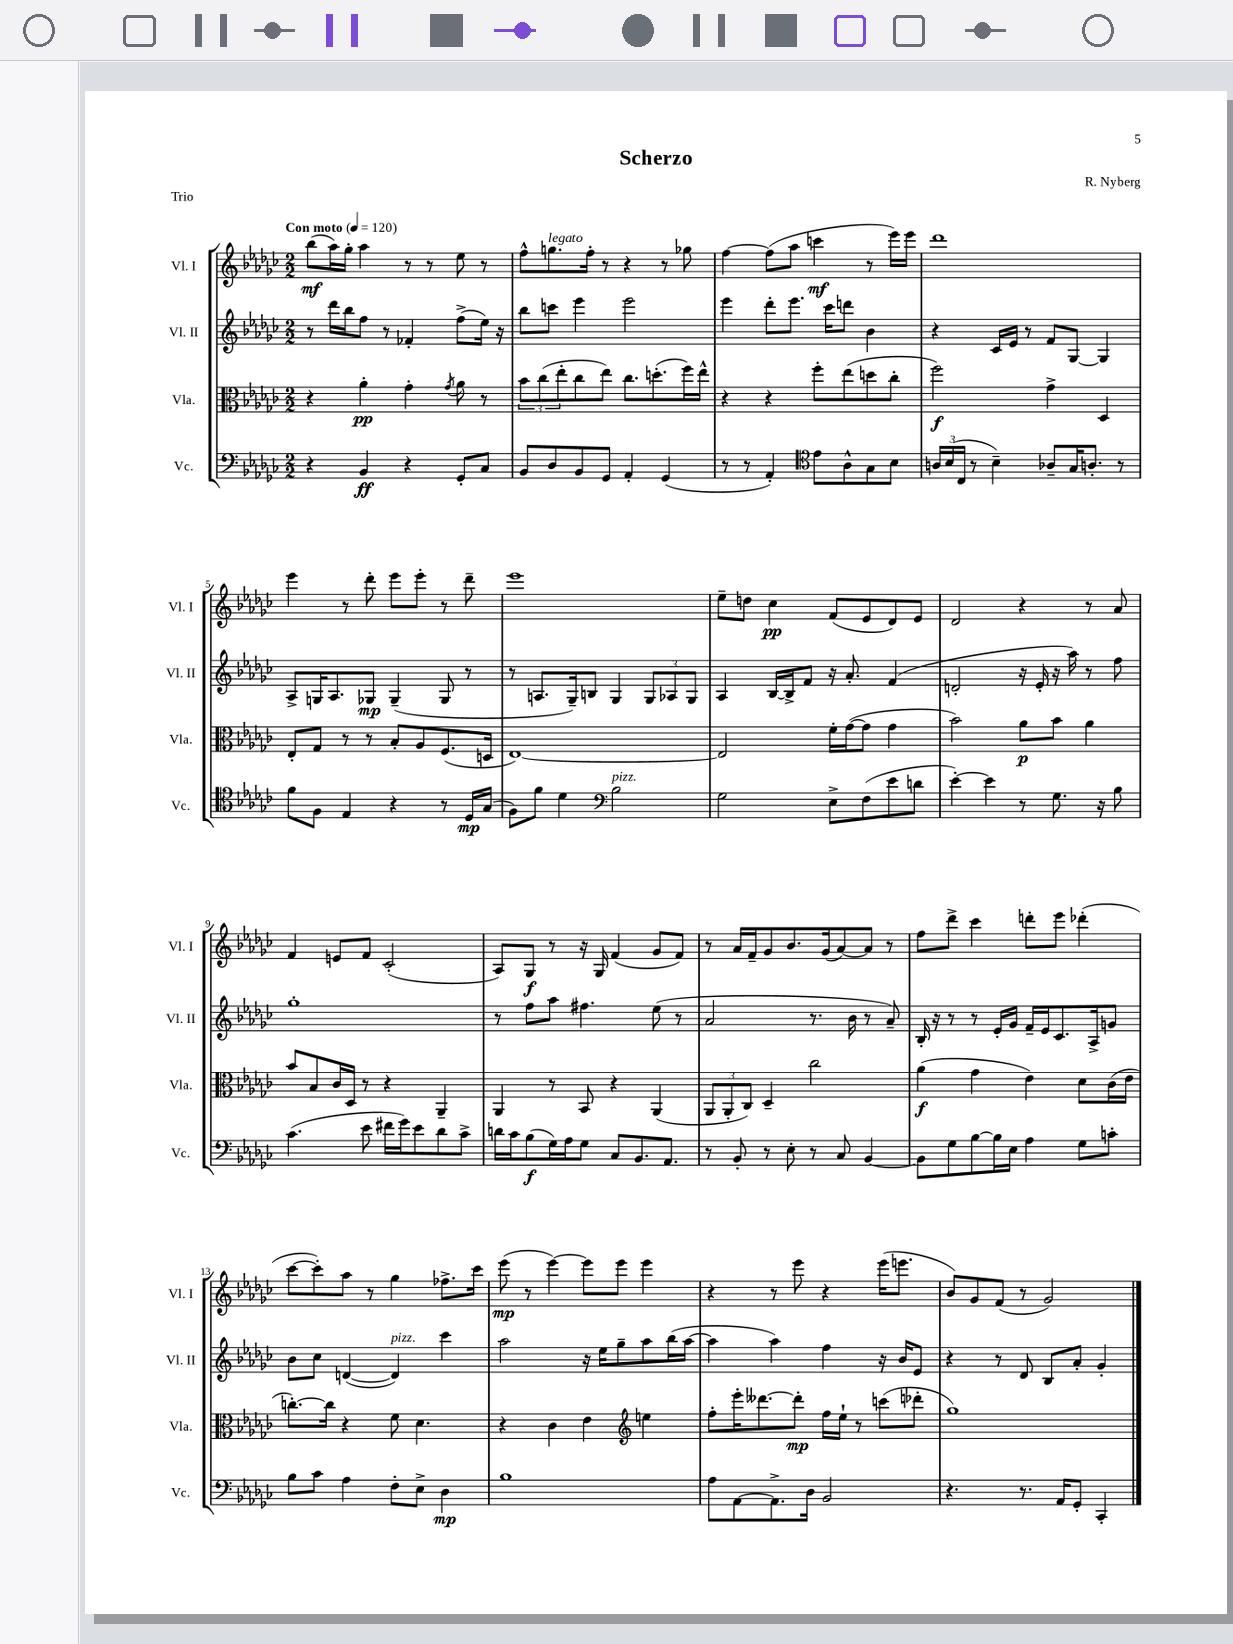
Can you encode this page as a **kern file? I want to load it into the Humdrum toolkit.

**kern	**dynam	**kern	**dynam	**kern	**dynam	**kern	**dynam
*part4	*part4	*part3	*part3	*part2	*part2	*part1	*part1
*staff4	*staff4	*staff3	*staff3	*staff2	*staff2	*staff1	*staff1
*I"Vc.	*	*I"Vla.	*	*I"Vl. II	*	*I"Vl. I	*
*I'Vc.	*	*I'Vla.	*	*I'Vl. II	*	*I'Vl. I	*
*clefF4	*	*clefC3	*	*clefG2	*	*clefG2	*
*k[b-e-a-d-g-c-]	*	*k[b-e-a-d-g-c-]	*	*k[b-e-a-d-g-c-]	*	*k[b-e-a-d-g-c-]	*
*M2/2	*	*M2/2	*	*M2/2	*	*M2/2	*
*MM120	*	*MM120	*	*MM120	*	*MM120	*
=1	=1	=1	=1	=1	=1	=1	=1
!	!	!	!	!	!	!LO:TX:a:B:t=Con moto	!
4r	.	4r	.	8r	.	(8bb-\L	mf
.	.	.	.	16ddd-\LL	.	16aa-\L)	.
.	.	.	.	16bb-\J	.	16gg-'\JJ	.
4BB-/	ff	4a-'\	pp	8ff\J	.	4aa-\	.
.	.	.	.	8r	.	.	.
4r	.	4g-'\	.	4f-X'/	.	8r	.
.	.	.	.	.	.	8r	.
.	.	8qg-/	.	.	.	.	.
8GG-'/L	.	8a-\	.	(8ff^\L	.	8ee-\	.
8C-/J	.	8r	.	16ee-\Jk)	.	8r	.
.	.	.	.	16r	.	.	.
=2	=2	=2	=2	=2	=2	=2	=2
8BB-/L	.	12b-\L	.	8bb-\L	.	8ff^^\L	.
.	.	(12cc-\	.	.	.	.	.
!	!	!	!	!	!	!LO:TX:a:i:t=legato	!
8D-/	.	.	.	8cccn\J	.	8.ggn\	.
.	.	12ee-'\	.	.	.	.	.
8BB-/	.	8cc-\	.	4eee-\	.	.	.
.	.	.	.	.	.	16ff'\Jk	.
8GG-/J	.	8ee-\J)	.	.	.	8r	.
4AA-'/	.	8.cc-\L	.	2eee-\	.	4r	.
.	.	(8.ddn'\	.	.	.	.	.
(4GG-/	.	.	.	.	.	8r	.
.	.	16ff\L)	.	.	.	8gg-X\	.
.	.	16ee-^^\JJ	.	.	.	.	.
=3	=3	=3	=3	=3	=3	=3	=3
8r	.	4r	.	4eee-\	.	[4ff\	.
8r	.	.	.	.	.	.	.
4AA-'/)	.	4r	.	8ddd-'\L	.	(8ff\L]	.
.	.	.	.	8.eee-\J	.	8aa-\J	.
*clefC4	*	*	*	*	*	*	*
8e-\L	.	8ff'\L	.	.	.	4cccn\	mf
.	.	.	.	16ccc-\KL	.	.	.
8A-^^\	.	(8ee-\	.	8dddn\J	.	.	.
8G-\	.	8ddn\	.	4b-\	.	8r	.
8B-\J	.	8cc-'\J	.	.	.	16eee-\LL)	.
.	.	.	.	.	.	16eee-\JJ	.
=4	=4	=4	=4	=4	=4	=4	=4
24An/LL	.	2ff\)	f	4r	.	1ddd-	.
(24B-/	.	.	.	.	.	.	.
24C-/JJ	.	.	.	.	.	.	.
8r	.	.	.	.	.	.	.
4B-~\)	.	.	.	16c-/LL	.	.	.
.	.	.	.	16e-/JJ	.	.	.
.	.	.	.	8r	.	.	.
8A-X~/L	.	4g-^\	.	8f/L	.	.	.
16G-/K	.	.	.	[8G-/J	.	.	.
8.An'/J	.	.	.	.	.	.	.
.	.	4D-/	.	4G-/]	.	.	.
8r	.	.	.	.	.	.	.
!!LO:LB:g=z
=5	=5	=5	=5	=5	=5	=5	=5
8f\L	.	8E-'/L	.	8A-^/L	.	4eee-\	.
8F\J	.	8G-/J	.	16Gn/K	.	.	.
.	.	.	.	8.A-/	.	.	.
4E-/	.	8r	.	.	.	8r	.
.	.	8r	.	8G-X/J	mp	8ddd-'\	.
4r	.	8B-'/L	.	(4G-~/	.	8eee-\L	.
.	.	8A-/	.	.	.	8eee-'\J	.
8r	.	(8.F/	.	8G-/	.	8r	.
16D-/LL	mp	.	.	8r	.	8ddd-~\	.
(16G-/JJ	.	16Dn/Jk	.	.	.	.	.
=6	=6	=6	=6	=6	=6	=6	=6
8F\L)	.	[1E-)	.	8r	.	1eee-	.
8f\J	.	.	.	8.An/L	.	.	.
4d-\	.	.	.	.	.	.	.
.	.	.	.	16G-~/k)	.	.	.
.	.	.	.	8Bn/J	.	.	.
*clefF4	*	*	*	*	*	*	*
!LO:TX:a:i:t=pizz.	!	!	!	!	!	!	!
2B-\	.	.	.	4G-/	.	.	.
.	.	.	.	12G-/L	.	.	.
.	.	.	.	12A-X/	.	.	.
.	.	.	.	12G-/J	.	.	.
=7	=7	=7	=7	=7	=7	=7	=7
2G-\	.	2E-/]	.	4A-/	.	8ee-~\L	.
.	.	.	.	.	.	8ddn\J	.
.	.	.	.	[16B-/LL	.	4cc-\	pp
.	.	.	.	16B-^/J]	.	.	.
.	.	.	.	8f/J	.	.	.
8E-^\L	.	16f'\LL	.	16r	.	(8f/L	.
.	.	([16g-\J	.	8.a-'/	.	.	.
(8F\	.	8g-\J]	.	.	.	8e-/	.
8e-\	.	4g-\	.	(4f/	.	8d-/)	.
8dn\J	.	.	.	.	.	8e-/J	.
=8	=8	=8	=8	=8	=8	=8	=8
[4e-'\)	.	2b-\)	.	2dn'/	.	2d-/	.
4e-\]	.	.	.	.	.	.	.
8r	.	8a-\L	p	16r	.	4r	.
.	.	.	.	16e-'/	.	.	.
8.G-\	.	8b-\J	.	16r	.	.	.
.	.	.	.	16aa-\)	.	.	.
.	.	4a-\	.	8r	.	8r	.
16r	.	.	.	.	.	.	.
8B-\	.	.	.	8ff\	.	8a-/	.
!!LO:LB:g=z
=9	=9	=9	=9	=9	=9	=9	=9
(4.c-\	.	8b-/L	.	1gg-'	.	4f/	.
.	.	8B-/	.	.	.	.	.
.	.	16c-/L	.	.	.	8en/L	.
.	.	16D-/JJ	.	.	.	.	.
8e-\	.	8r	.	.	.	8f/J	.
16f#X\LL	.	4r	.	.	.	(2c-'/	.
16g-\J)	.	.	.	.	.	.	.
8e-\	.	.	.	.	.	.	.
8d-\	.	4AA-~/	.	.	.	.	.
8c-^\J	.	.	.	.	.	.	.
=10	=10	=10	=10	=10	=10	=10	=10
16dn\LL	.	4AA-/	.	8r	.	8A-/L)	.
16c-\J	.	.	.	.	.	.	.
(8B-\	f	.	.	8ff\L	.	8G-/J	f
16G-\L)	.	8r	.	8aa-\J	.	8r	.
16A-\J	.	.	.	.	.	.	.
8G-\J	.	8BB-/	.	4.ff#X\	.	16r	.
.	.	.	.	.	.	16G-/	.
8C-/L	.	4r	.	.	.	(4f/	.
8.BB-/	.	.	.	.	.	.	.
.	.	(4AA-/	.	(8ee-\	.	8g-/L	.
8.AA-/J	.	.	.	.	.	.	.
.	.	.	.	8r	.	8f/J)	.
=11	=11	=11	=11	=11	=11	=11	=11
8r	.	12AA-/L	.	2a-/	.	8r	.
.	.	12AA-'/	.	.	.	.	.
8BB-'/	.	.	.	.	.	16a-/LL	.
.	.	12C-/J)	.	.	.	.	.
.	.	.	.	.	.	16f~/J	.
8r	.	4D-~/	.	.	.	8g-/	.
8E-'\	.	.	.	.	.	8.b-/	.
8r	.	2cc-\	.	8.r	.	.	.
.	.	.	.	.	.	(16g-/k	.
8C-/	.	.	.	.	.	[8a-/)	.
.	.	.	.	16b-\	.	.	.
[4BB-/	.	.	.	8r	.	8a-/J]	.
.	.	.	.	8a-~/)	.	8r	.
=12	=12	=12	=12	=12	=12	=12	=12
8BB-\L]	.	(4a-\	f	16B-'/	.	8ff\L	.
.	.	.	.	16r	.	.	.
8G-\	.	.	.	8r	.	8ddd-^\J	.
[8B-\	.	4g-\	.	8r	.	4ccc-\	.
16B-\L]	.	.	.	16e-'/LL	.	.	.
16E-\JJ	.	.	.	16g-/JJ	.	.	.
4A-\	.	4e-\)	.	16f~/LL	.	8dddn'\L	.
.	.	.	.	16e-/J	.	.	.
.	.	.	.	8.c-/	.	8eee-\J	.
8G-\L	.	8d-\L	.	.	.	(4ddd-X'\	.
.	.	.	.	16A-^/k	.	.	.
8cn'\J	.	(16c-\L	.	8gn/J	.	.	.
.	.	16e-\JJ	.	.	.	.	.
!!LO:LB:g=z
=13	=13	=13	=13	=13	=13	=13	=13
8B-\L	.	[8.ccn'\L)	.	8b-\L	.	[8ccc-\L	.
8c-\J	.	.	.	8cc-\J	.	8ccc-'\])	.
.	.	16cc\Jk]	.	.	.	.	.
4A-\	.	4r	.	([4dn/	.	8aa-\J	.
.	.	.	.	.	.	8r	.
!	!	!	!	!LO:TX:a:i:t=pizz.	!	!	!
8F'\L	.	8f\	.	4d/])	.	4gg-\	.
8E-^\J	.	4.d-\	.	.	.	.	.
4D-\	mp	.	.	4ccc-\	.	8.ff-X^\L	.
.	.	.	.	.	.	16ccc-\Jk	.
=14	=14	=14	=14	=14	=14	=14	=14
1B-	.	4r	.	2aa-\	.	(8eee-\	mp
.	.	.	.	.	.	8r	.
.	.	4c-\	.	.	.	[4eee-\)	.
.	.	4e-\	.	16r	.	8eee-\L]	.
.	.	.	.	16ee-\KL	.	.	.
.	.	.	.	8gg-~\	.	8eee-\J	.
*	*	*clefG2	*	*	*	*	*
.	.	4een\	.	8aa-\	.	4eee-\	.
.	.	.	.	(16bb-\L	.	.	.
.	.	.	.	[16aa-\JJ	.	.	.
=15	=15	=15	=15	=15	=15	=15	=15
8A-\L	.	8ff'\L	.	4aa-\]	.	4r	.
[8AA-\	.	16eee-'\K	.	.	.	.	.
.	.	[8.ddd--X\	.	.	.	.	.
8.AA-^\]	.	.	.	4aa-\)	.	8r	.
.	.	8ddd--'\J]	mp	.	.	8eee-\	.
16D-\Jk	.	.	.	.	.	.	.
2BB-/	.	16ff\LL	.	4ff\	.	4r	.
.	.	16ee-`\JJ	.	.	.	.	.
.	.	8r	.	.	.	.	.
.	.	(8cccn\L	.	16r	.	(16eee-\KL	.
.	.	.	.	16b-/KL	.	8.eeen\J	.
.	.	8ddd-X'\J	.	8e-/J	.	.	.
=16	=16	=16	=16	=16	=16	=16	=16
4.r	.	1gg-)	.	4r	.	8b-/L)	.
.	.	.	.	.	.	8g-/	.
.	.	.	.	8r	.	(8f/J	.
8.r	.	.	.	8d-/	.	8r	.
.	.	.	.	8B-/L	.	2g-/)	.
16AA-/KL	.	.	.	.	.	.	.
8GG-'/J	.	.	.	8a-'/J	.	.	.
4CC-'/	.	.	.	4g-'/	.	.	.
==	==	==	==	==	==	==	==
*-	*-	*-	*-	*-	*-	*-	*-
